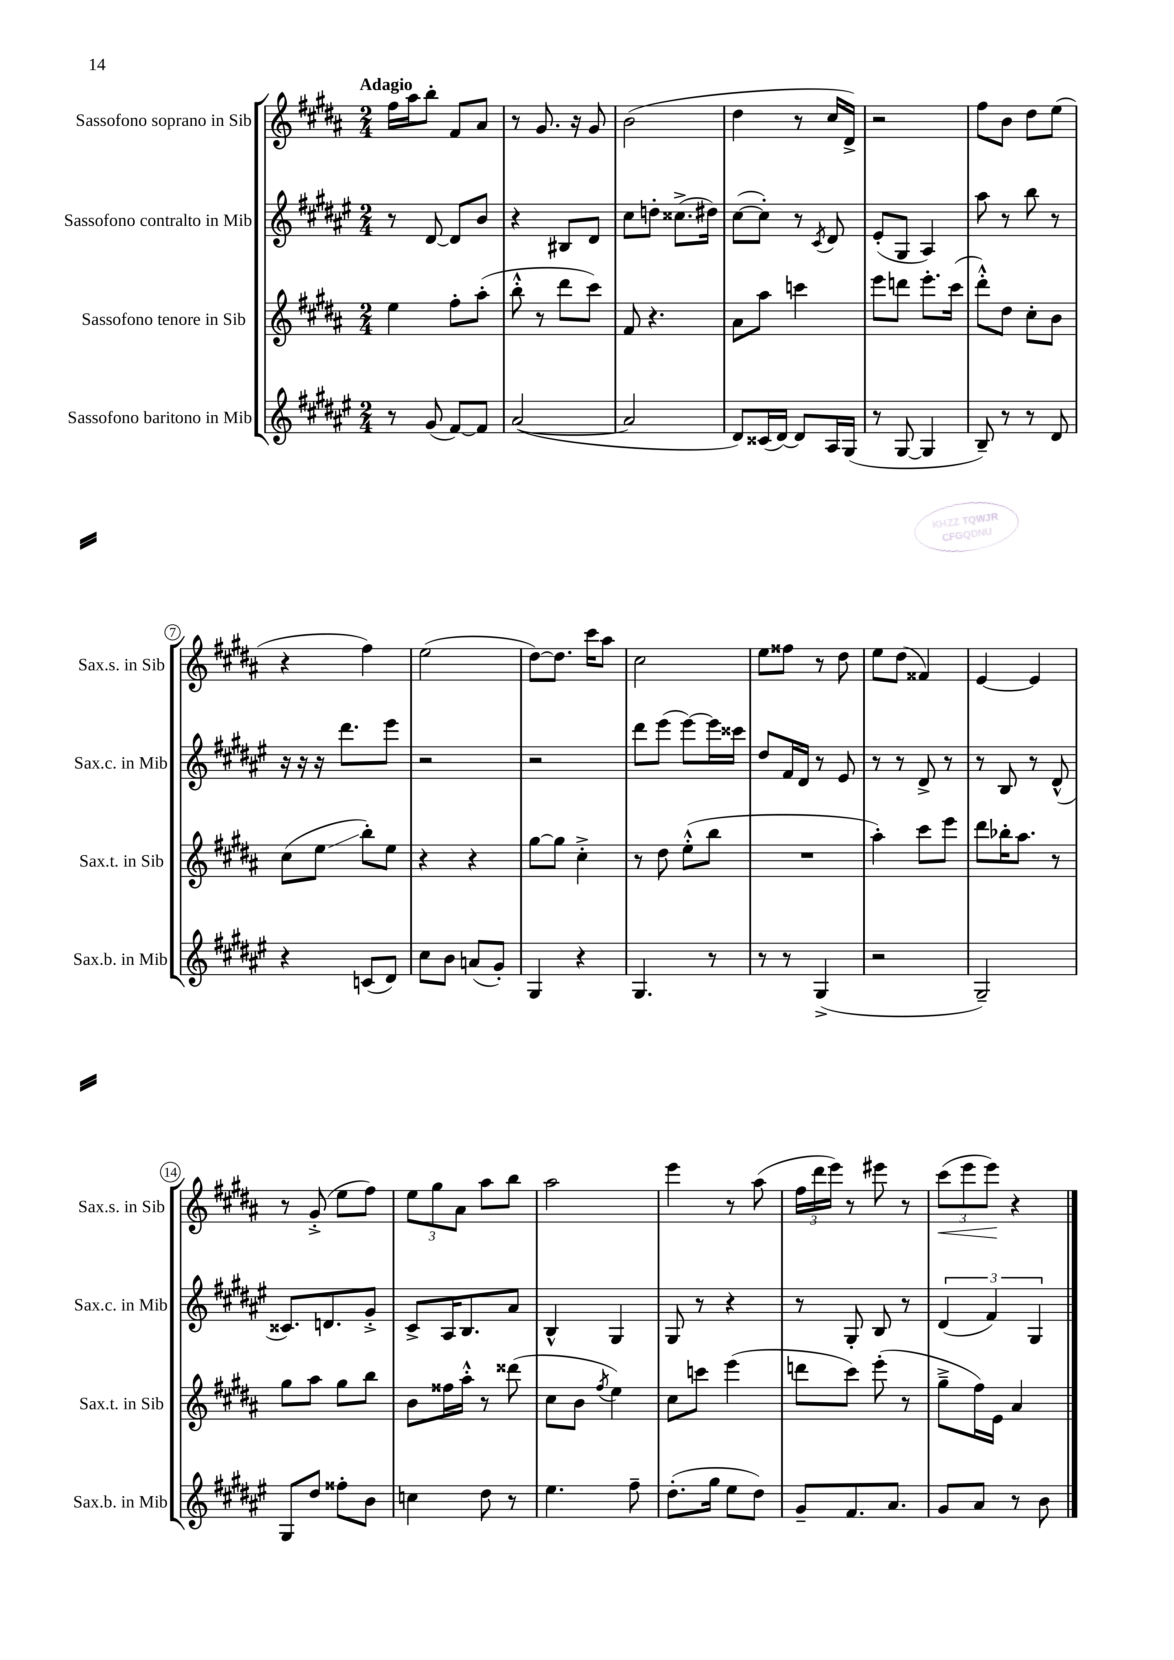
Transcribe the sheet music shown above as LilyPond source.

<<
\new StaffGroup <<
\new Staff = "s0" \with { instrumentName = "Sassofono soprano in Sib" shortInstrumentName = "Sax.s. in Sib" } {
    \clef treble \key b \major \numericTimeSignature \time 2/4 \tempo "Adagio"
    fis''16 ais''16 b''8-. fis'8 ais'8 |
    r8 gis'8. r16 gis'8 |
    b'2( |
    dis''4 r8 cis''16 dis'16->) |
    r2 |
    fis''8 b'8 dis''8 e''8( |
    r4 fis''4) |
    e''2( |
    dis''8~) dis''8. cis'''16 ais''8 |
    cis''2 |
    e''8 fisis''8 r8 dis''8 |
    e''8 dis''8( fisis'4) |
    e'4~ e'4 |
    r8 gis'8-.->( e''8 fis''8) |
    \tuplet 3/2 { e''8 gis''8 ais'8 } ais''8 b''8 |
    ais''2 |
    e'''4 r8 ais''8( |
    \tuplet 3/2 { fis''16 dis'''16 e'''16) } r8 eis'''8 r8 |
    \tuplet 3/2 { cis'''8\<( e'''8 e'''8\!) } r4 \bar "|." |
}
\new Staff = "s1" \with { instrumentName = "Sassofono contralto in Mib" shortInstrumentName = "Sax.c. in Mib" } {
    \clef treble \key fis \major \numericTimeSignature \time 2/4
    r8 dis'8~ dis'8 b'8 |
    r4 bis8 dis'8 |
    cis''8 d''8-. cisis''8.->( dis''16) |
    cis''8~( cis''8-.) r8 \acciaccatura { cis'8 } dis'8 |
    eis'8-.( gis8 ais4) |
    ais''8 r8 b''8 r8 |
    r16 r16 r16 dis'''8. eis'''8 |
    r2 |
    r2 |
    dis'''8 eis'''8( eis'''8~) eis'''16 cisis'''16 |
    dis''8 fis'16 dis'16 r8 eis'8 |
    r8 r8 dis'8-> r8 |
    r8 b8 r8 dis'8-^( |
    cisis'8.) d'8. gis'8-.-> |
    cis'8-> ais16 b8. ais'8 |
    b4-^ gis4 |
    gis8 r8 r4 |
    r8 gis8-. b8 r8 |
    \tuplet 3/2 { dis'4( fis'4) gis4 } \bar "|." |
}
\new Staff = "s2" \with { instrumentName = "Sassofono tenore in Sib" shortInstrumentName = "Sax.t. in Sib" } {
    \clef treble \key b \major \numericTimeSignature \time 2/4
    e''4 fis''8-. ais''8-.( |
    b''8-.-^ r8 dis'''8 cis'''8) |
    fis'8 r4. |
    ais'8 ais''8 c'''4 |
    e'''8 d'''8 e'''8.-. cis'''16( |
    dis'''8-.-^) dis''8 cis''8-. b'8 |
    cis''8( e''8\glissando b''8-.) e''8 |
    r4 r4 |
    gis''8~ gis''8 cis''4-.-> |
    r8 dis''8 e''8-.-^( b''8 |
    R2 |
    ais''4-.) cis'''8 e'''8 |
    dis'''8 bes''16-. ais''8. r8 |
    gis''8 ais''8 gis''8 b''8 |
    b'8 fisis''16 ais''16-.-^ r8 disis'''8( |
    cis''8 b'8 \acciaccatura { fis''8 } e''4) |
    cis''8 c'''8 e'''4( |
    d'''8 cis'''8) e'''8-.( r8 |
    gis''8---> fis''16) e'16 ais'4 \bar "|." |
}
\new Staff = "s3" \with { instrumentName = "Sassofono baritono in Mib" shortInstrumentName = "Sax.b. in Mib" } {
    \clef treble \key fis \major \numericTimeSignature \time 2/4
    r8 gis'8( fis'8~) fis'8 |
    ais'2~( |
    ais'2 |
    dis'8) cisis'16( dis'16~) dis'8 ais16 gis16( |
    r8 gis8~ gis4 |
    b8--) r8 r8 dis'8 |
    r4 c'8( dis'8) |
    cis''8 b'8 a'8( gis'8-.) |
    gis4 r4 |
    gis4. r8 |
    r8 r8 gis4->( |
    r2 |
    gis2--) |
    gis8 dis''8 fisis''8-. b'8 |
    c''4 dis''8 r8 |
    eis''4. fis''8-- |
    dis''8.-.( gis''16 eis''8 dis''8) |
    gis'8-- fis'8. ais'8. |
    gis'8 ais'8 r8 b'8 \bar "|." |
}
>>
>>
\layout { \context { \Score \override BarNumber.stencil = #(make-stencil-circler 0.1 0.3 ly:text-interface::print) } }
